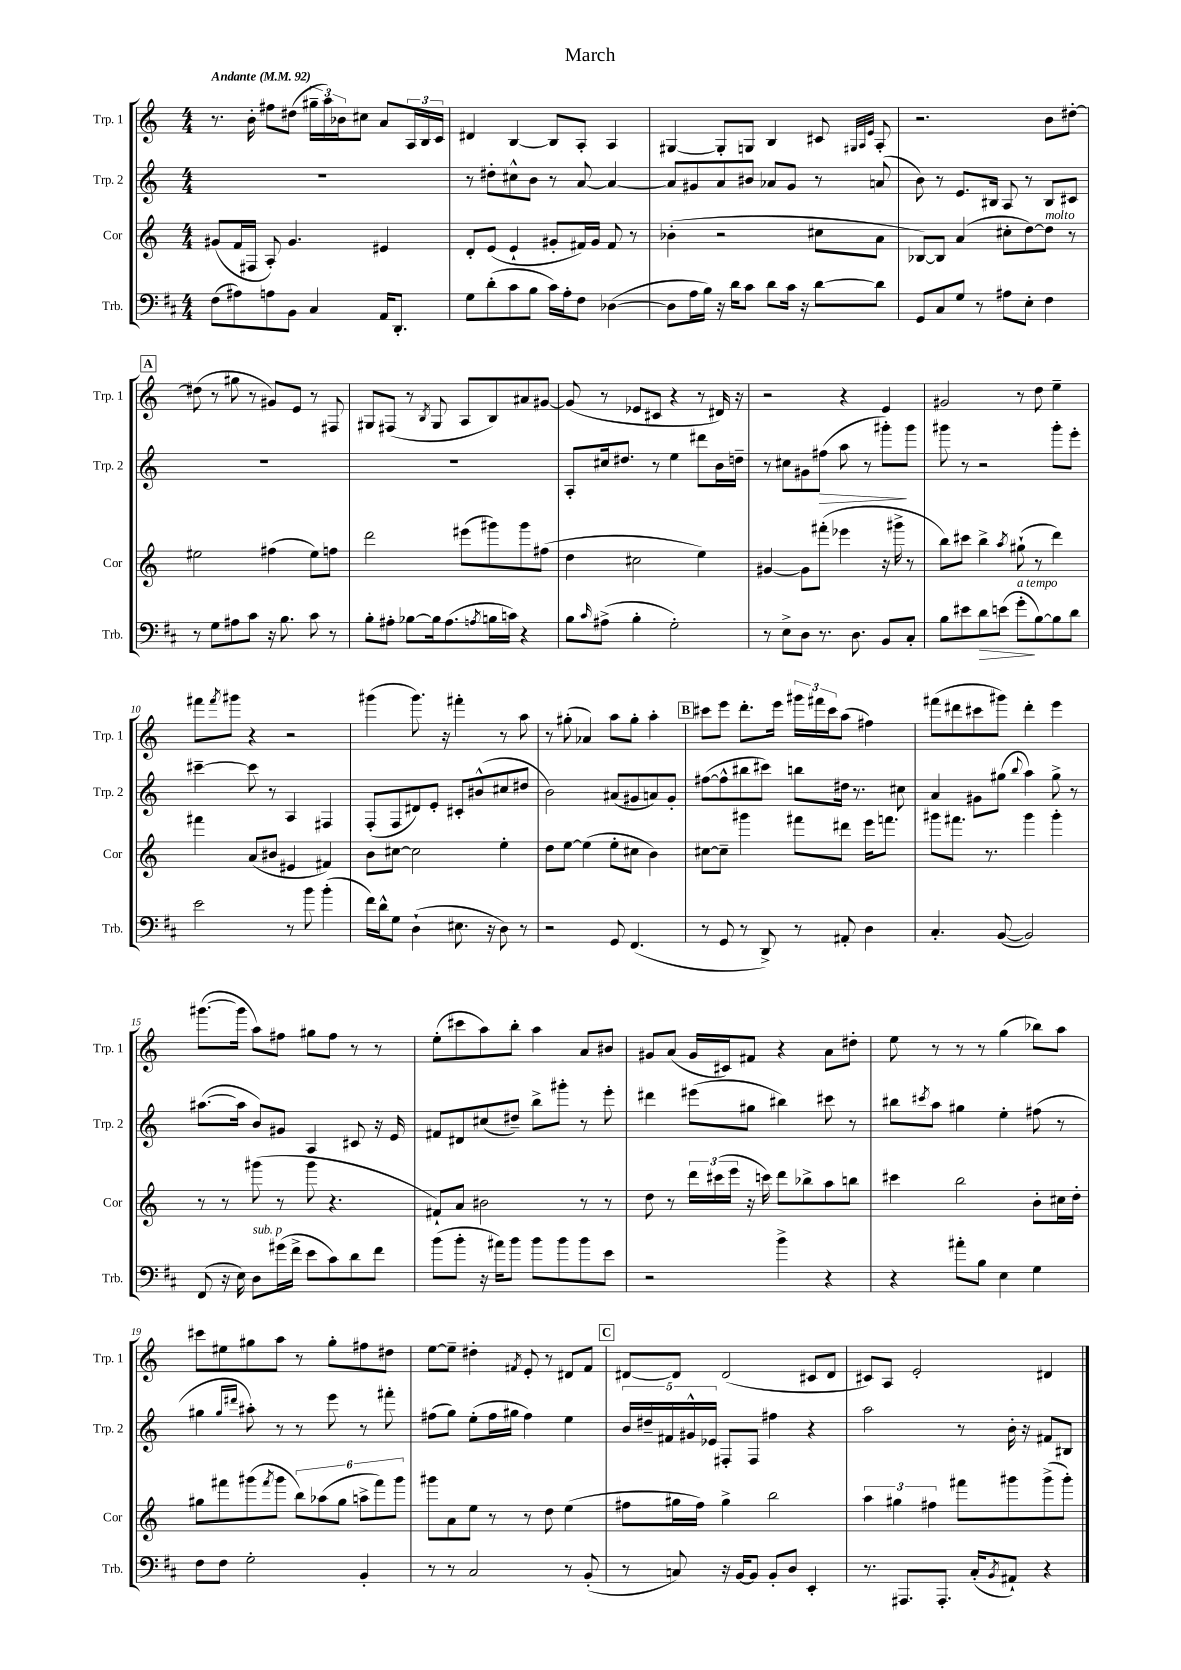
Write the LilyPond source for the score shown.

\header { title = "March" }
<<
\new StaffGroup <<
\new Staff = "s0" \with { instrumentName = "Trp. 1" shortInstrumentName = "Trp. 1" } {
    \clef treble \key c \major \numericTimeSignature \time 4/4 \tempo "Andante" 4 = 92
    r8. b'16-. fis''8 dis''8( \tuplet 3/2 { gis''16-- a''16) bes'16 } cis''8 a'8 \tuplet 3/2 { a16 b16 c'16 } |
    dis'4 b4~ b8 a8-. a4 |
    gis4~ gis8-. g8 b4 cis'8 \grace { gis32 a32 e'32 } a8-. |
    r2. b'8 dis''8~-. |
    \mark \markup { \box "A" } dis''8( r8 gis''8 r8 gis'8) e'8 r8 fis8 |
    gis8 fis8( r8 \acciaccatura { b8 } gis8 a8 b8) ais'8 gis'8~ |
    gis'8( r8 ees'8 cis'8 r4 r8 dis'16) r16 |
    r2 r4 e'4 |
    gis'2 r8 d''8 e''4-- |
    fis'''8 \acciaccatura { fis'''8 } gis'''8 r4 r2 |
    gis'''4( gis'''8.) r16 fis'''4-. r8 a''8 |
    r8 gis''8-.( aes'4) a''8 gis''8-. a''4-. |
    \mark \markup { \box "B" } cis'''8 e'''8 d'''8.-. e'''16 \tuplet 3/2 { gis'''16 fis'''16 cis'''16 } a''8( fis''4) |
    fis'''8( dis'''8 cis'''8 gis'''8) dis'''4-. e'''4 |
    gis'''8.~( gis'''16 a''8) fis''8 gis''8 fis''8 r8 r8 |
    e''8-.( cis'''8 a''8) b''8-. a''4 a'8 bis'8 |
    gis'8 a'8( gis'16 cis'16) fis'8 r4 a'8 dis''8-. |
    e''8 r8 r8 r8 g''4( bes''8) a''8 |
    cis'''8 eis''8 gis''8 a''8 r8 gis''8-. fis''8 dis''8 |
    e''8~ e''8-- dis''4-. \acciaccatura { fis'8 } e'8-. r8 dis'8 fis'8 |
    \mark \markup { \box "C" } dis'8~ dis'8 dis'2( cis'8 dis'8 |
    cis'8) a8 e'2-. dis'4 \bar "|." |
}
\new Staff = "s1" \with { instrumentName = "Trp. 2" shortInstrumentName = "Trp. 2" } {
    \clef treble \key c \major \numericTimeSignature \time 4/4
    R1 |
    r8 dis''8-. cis''8-^ b'8 r8 a'8~ a'4~ |
    a'8 gis'8 a'8 bis'8 aes'8 gis'8 r8 a'8( |
    b'8) r8 e'8. bis16 a8 r8 bis8 cis'8 |
    \mark \markup { \box "A" } R1 |
    R1 |
    a8-. cis''16 dis''8. r8 e''4 dis'''8 b'16 d''16-- |
    r8 cis''8 gis'8 fis''8\>( a''8 r8 gis'''8-.\!) gis'''8 |
    gis'''8 r8 r2 gis'''8-. e'''8-. |
    cis'''4~-- cis'''8 r8 a4 fis4 |
    f8-.( f8 dis'8) e'8-. cis'8-. bis'8-^( cis''8 dis''8 |
    b'2) ais'8( gis'8 a'8) gis'8-. |
    \mark \markup { \box "B" } fis''8~( fis''8-^ bis''8 cis'''8) b''8 dis''16 r8. cis''8 |
    a'4 gis'8 gis''8( \appoggiatura { b''8 } a''4) gis''8-> r8 |
    ais''8.~( ais''16 b'8) gis'8 a4 cis'8 r16 e'16 |
    fis'8 dis'8 cis''8( dis''8--) b''8-> gis'''8-. r8 e'''8-. |
    dis'''4 eis'''8( gis''8 bis''4) cis'''8 r8 |
    bis''8 \acciaccatura { cis'''8 } a''8 gis''4 e''4-. fis''8( r8 |
    gis''4 \grace { gis''16 dis'''16 } ais''8-.) r8 r8 e'''8 r8 fis'''8-. |
    fis''8( g''8) e''8-.( fis''16 gis''16 fis''4) e''4 |
    \mark \markup { \box "C" } \tuplet 5/4 { b'16 dis''16-- fis'16 gis'16-^ ees'16 } fis8-. fis8 fis''4 r4 |
    a''2 r8 b'16-. r16 fis'8 bis8 \bar "|." |
}
\new Staff = "s2" \with { instrumentName = "Cor" shortInstrumentName = "Cor" } {
    \clef treble \key c \major \numericTimeSignature \time 4/4
    gis'8( f'16 fis16 a8-.) gis'4. eis'4 |
    d'8-. e'8( e'4-! gis'8-. fis'16) gis'16 fis'8 r8 |
    bes'4-.( r2 cis''8 a'8 |
    bes8~) bes8 a'4( cis''8-. d''8~) d''8^\markup { \italic "molto" } r8 |
    \mark \markup { \box "A" } eis''2 fis''4( eis''8) f''8 |
    d'''2 eis'''8( gis'''8) gis'''8 fis''8( |
    d''4 cis''2 e''4) |
    gis'4~ gis'8 fis'''8-.( ees'''4 r16 gis'''16-> r8 |
    b''8) cis'''8 b''4-> \acciaccatura { a''8 } gis''8-!( r8 d'''4) |
    fis'''4 a'8( bis'8 eis'4 fis'4) |
    b'8 cis''8~ cis''2 e''4-. |
    d''8 e''8~ e''4( e''8-. cis''8 b'4) |
    \mark \markup { \box "B" } cis''8~ cis''8-- gis'''4 fis'''8 dis'''8 e'''16 f'''8. |
    gis'''8 fis'''8. r8. gis'''4 gis'''4-. |
    r8 r8 gis'''8( r8 gis'''8 r4. |
    fis'8-!) a'8 bis'2 r8 r8 |
    d''8 r8 \tuplet 3/2 { d'''16 cis'''16( e'''16 } r16 c'''16) d'''8 bes''8-> a''8 b''8 |
    cis'''4 b''2 b'8-. cis''16 d''16-. |
    gis''8 fis'''8 gis'''8( \acciaccatura { fis'''8 } gis'''8 \tuplet 6/4 { b''8) aes''8( gis''8 a''8-> fis'''8) gis'''8 } |
    gis'''8 a'8 e''8 r8 r8 d''8 e''4( |
    \mark \markup { \box "C" } fis''8 gis''16 fis''16) gis''4-> b''2 |
    \tuplet 3/2 { a''4 gis''4 fis''4 } fis'''8 gis'''8 gis'''8->( gis'''8-.) \bar "|." |
}
\new Staff = "s3" \with { instrumentName = "Trb." shortInstrumentName = "Trb." } {
    \clef bass \key d \major \numericTimeSignature \time 4/4
    fis8( ais8) a8 b,8 cis4 a,16 d,8.-. |
    g8 d'8-.( cis'8 b8 cis'16) a16-. fis8 des4~( |
    des8 a16 b16) r16 d'16 cis'8 d'8 cis'16 r16 d'8~ d'8 |
    g,8 cis8 g8 r8 ais8 e8-. fis4 |
    \mark \markup { \box "A" } r8 g8 ais8 cis'8 r16 b8. cis'8 r8 |
    b8-. ais8-. bes8~ bes16 ais8.( \acciaccatura { a8 } b16 c'16) r4 |
    b8 \grace { cis'16 } ais8->( b4-. g2-.) |
    r8 e8-> d8 r8. d8. b,8 cis8-. |
    b8 eis'8 d'8\> e'8( g'8-.\!^\markup { \italic "a tempo" } b8~) b8 d'8 |
    e'2 r8 b'8 b'4-.( |
    fis'16) d'16-^ g8 d4-!( eis8. r16 d8) r8 |
    r2 g,8 fis,4.( |
    \mark \markup { \box "B" } r8 g,8 r8 d,8->) r8 ais,8-. d4 |
    cis4.-. b,8~( b,2) |
    fis,8( r16 e16) d8^\markup { \italic "sub. p" } gis'16( fis'16-> e'8 cis'8) d'8 fis'8 |
    b'8( b'8-. r16 ais'16) b'8 b'8 b'8 b'8 e'8 |
    r2 b'4-> r4 |
    r4 ais'8-. b8 e4 g4 |
    fis8 fis8 g2-. b,4-. |
    r8 r8 cis2 r8 b,8-.( |
    \mark \markup { \box "C" } r8 c8) r16 b,16~ b,8 b,8-. d8 e,4-. |
    r8. ais,,8. ais,,8.-. cis16-.( \acciaccatura { b,8 } ais,8-!) r4 \bar "|." |
}
>>
>>
